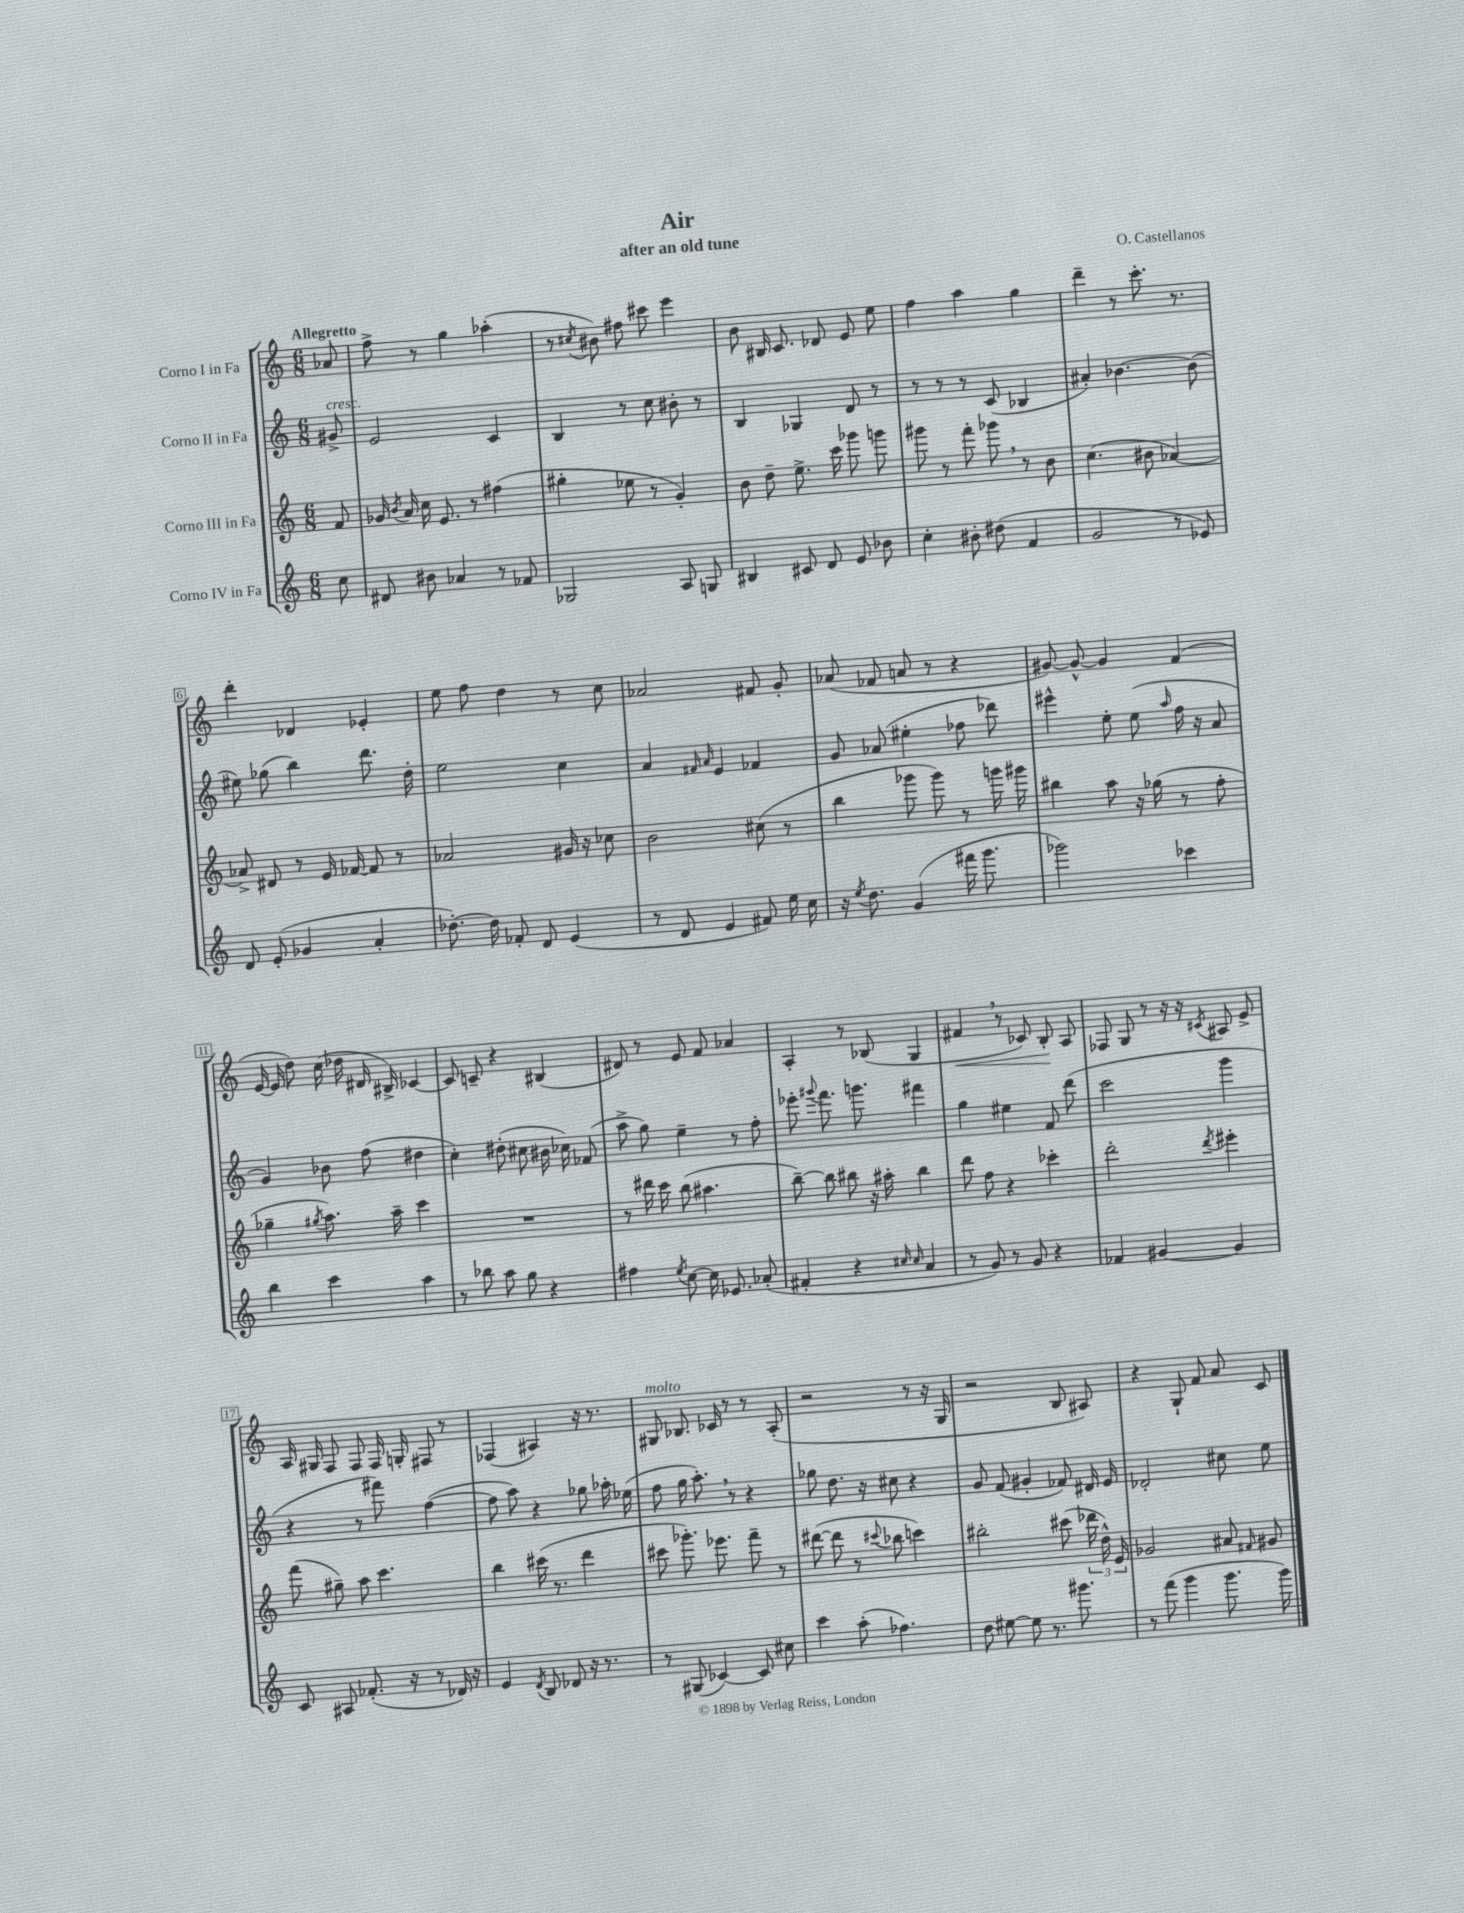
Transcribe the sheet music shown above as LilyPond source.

\header { title = "Air" composer = "O. Castellanos" subtitle = "after an old tune" }
<<
\new StaffGroup <<
\new Staff = "s0" \with { instrumentName = "Corno I in Fa" } {
    \clef treble \key c \major \numericTimeSignature \time 6/8 \partial 8 \tempo "Allegretto"
    \autoBeamOff aes'8 |
    f''8-> r8 g''4 aes''4-.( |
    r8 \acciaccatura { cis''8 } bis'8) fis''8 cis'''8 e'''4 |
    b'8 bis16 c'8. des'8 e'8 e''8 |
    f''4 a''4 g''4 |
    d'''4-- r8 c'''8.-. r8. |
    d'''4-. des'4 ees'4-. |
    e''8 f''8 d''4 r8 c''8 |
    aes'2 fis'8 g'8-. |
    aes'8( fes'8 a'8 r8 r4 |
    gis'8~) gis'8~-^ gis'4 f'4( |
    e'16~ e'16 d''8) c''16( des''16 dis'16 bis16->) ces'4~ |
    ces'8 c'8-- r4 bis4( |
    dis'8) r8 e'8 f'8 aes'4 |
    a4-. r8 bes8( g4 |
    fis'4\< \breathe r8 ces'8) b8-.\! a8 |
    fes8 g8 r8 r16 r16 \acciaccatura { cis'8 } ais8 e'8-> |
    a16 gis16 f8 f8 f16 g16-. fis8 r8 |
    fes4( ais4) r16 r8. |
    gis8^\markup { \italic "molto" } bes8. ces'16 r8 r8 a8-.( |
    r2 r8 r16 g16 |
    r2 b8 ais8) |
    r4 g8-! f'8 a'8 c'8 \bar "|." |
}
\new Staff = "s1" \with { instrumentName = "Corno II in Fa" } {
    \clef treble \key c \major \numericTimeSignature \time 6/8 \partial 8
    \autoBeamOff gis'8->^\markup { \italic "cresc." } |
    e'2 c'4 |
    b4 r8 c''8 bis'8-. r8 |
    b4 ges4 d'8 r8 |
    r8 r8 r8 c'8( bes4 |
    ais'4-.) bes'4.~ bes'8( |
    eis''8) ges''8( b''4) d'''8. d''16-. |
    e''2 c''4 |
    a'4 \grace { fis'16 a'16 } e'4 fes'4 |
    g'8 aes'8( eis''4-. fes''8 des'''8) |
    eis'''4-^ e''8-. e''8( \grace { a''16 } f''16 r16 a'8 |
    g'4) bes'8 f''8( dis''4 |
    c''4-.) dis''8-.( cis''8 bis'16 ces''16) fes'8( |
    a''8-> g''8) e''4-- r8 f''8-. |
    ees'''8-. \appoggiatura { gis'''8 } f'''8. g'''8. fis'''4 |
    g''4 eis''4 f'8 d'''8( |
    c'''2 g'''4 |
    r4 r8 fis'''8) f''4~( |
    f''8 a''8) r4 ges''8 aes''16-. ees''16( |
    f''8 g''16 a''8.-.) \breathe r8 r4 |
    ges''8 d''8. r16 cis''8 r4 |
    g'8 f'8( gis'4-. fes'8) dis'16 e'16 |
    des'2-. cis''8 e''8 \bar "|." |
}
\new Staff = "s2" \with { instrumentName = "Corno III in Fa" } {
    \clef treble \key c \major \numericTimeSignature \time 6/8 \partial 8
    \autoBeamOff f'8 |
    ges'16 \acciaccatura { b'8 } a'16 c''16 e'8. r8 fis''4( |
    gis''4-. ees''8 r8 g'4-.) |
    b'8 d''8-- e''8.-> c'''16 ges'''8 g'''8 |
    gis'''8 r8 f'''8-. ges'''8 \breathe r8 b'8 |
    c''4.( bis'8 aes'4~) |
    aes'8-> dis'8 r8 e'16 fes'16~ fes'8 r8 |
    aes'2 gis'16 r16 ces''8 |
    b'2 cis''8( r8 |
    b''4 ges'''8 ges'''8) r8 g'''16 gis'''16 |
    bis''4 a''8 r16 ges''16( r8 f''8-. |
    ges''4-- \acciaccatura { gis''8 } a''8.) a''16-- c'''4 |
    R2. |
    r8 dis'''16 c'''16 b''8( ais''4. |
    b''8~--) b''8 bis''8 r16 ais''16-. bis''4 |
    d'''8 f''8 r4 ces'''4-. |
    d'''2-. \acciaccatura { d'''8 } eis'''4-. |
    f'''8( gis''8--) a''8 c'''4. |
    b''4 cis'''16( r8. d'''4 |
    cis'''8 ges'''8.-.) ees'''8. f'''8-- r8 |
    dis'''8~( dis'''8 r8 \appoggiatura { cis'''8 } bes''8 c'''4) |
    bis''2-. cis'''8( \tuplet 3/2 { des'''16 d''16-^) e'16 } |
    ges'2 ais'8 \grace { fis'16 } gis'8 \bar "|." |
}
\new Staff = "s3" \with { instrumentName = "Corno IV in Fa" } {
    \clef treble \key c \major \numericTimeSignature \time 6/8 \partial 8
    \autoBeamOff c''8 |
    dis'8 bis'8 aes'4 r8 fes'8 |
    ges2 a8 g8 |
    bis4 cis'8 d'8 e'8 bes'8 |
    c''4-. bis'8-. dis''8( f'4 |
    g'2 r8 ees'8) |
    d'8 e'8-.( ges'4 a'4-. |
    des''8.~-.) des''16 fes'8-. d'8 e'4( |
    r8 d'8 e'4 fis'8) e''16 c''16 |
    r16 \acciaccatura { e''8 } d''8. g'4( fis'''16 g'''8. |
    ges'''2) ces'''4 |
    b''4 c'''4 a''4 |
    r8 bes''8 a''8 g''8 r4 |
    fis''4 \acciaccatura { e''8 } c''8~ c''16 ees'8. aes'8-.( |
    fis'4-. r4 \grace { cis''16 cis''16 } a'4 |
    r8 g'8) r8 g'8 r4 |
    fes'4 gis'4~ gis'4 |
    c'8 ais8 fes'8.-.( r16 r8 des'16) r16 |
    e'4 \acciaccatura { d'8 } b8 des'8 r16 r8. |
    r8 gis8( ces'4~) ces'8 cis''8 |
    c'''4 a''8-.( fes''4.) |
    d''8 eis''8~ eis''8 r8. gis'''8. |
    r8 f'''8( g'''4 g'''8. g'''16) \bar "|." |
}
>>
>>
\layout { \context { \Score \override BarNumber.stencil = #(make-stencil-boxer 0.1 0.3 ly:text-interface::print) } }
